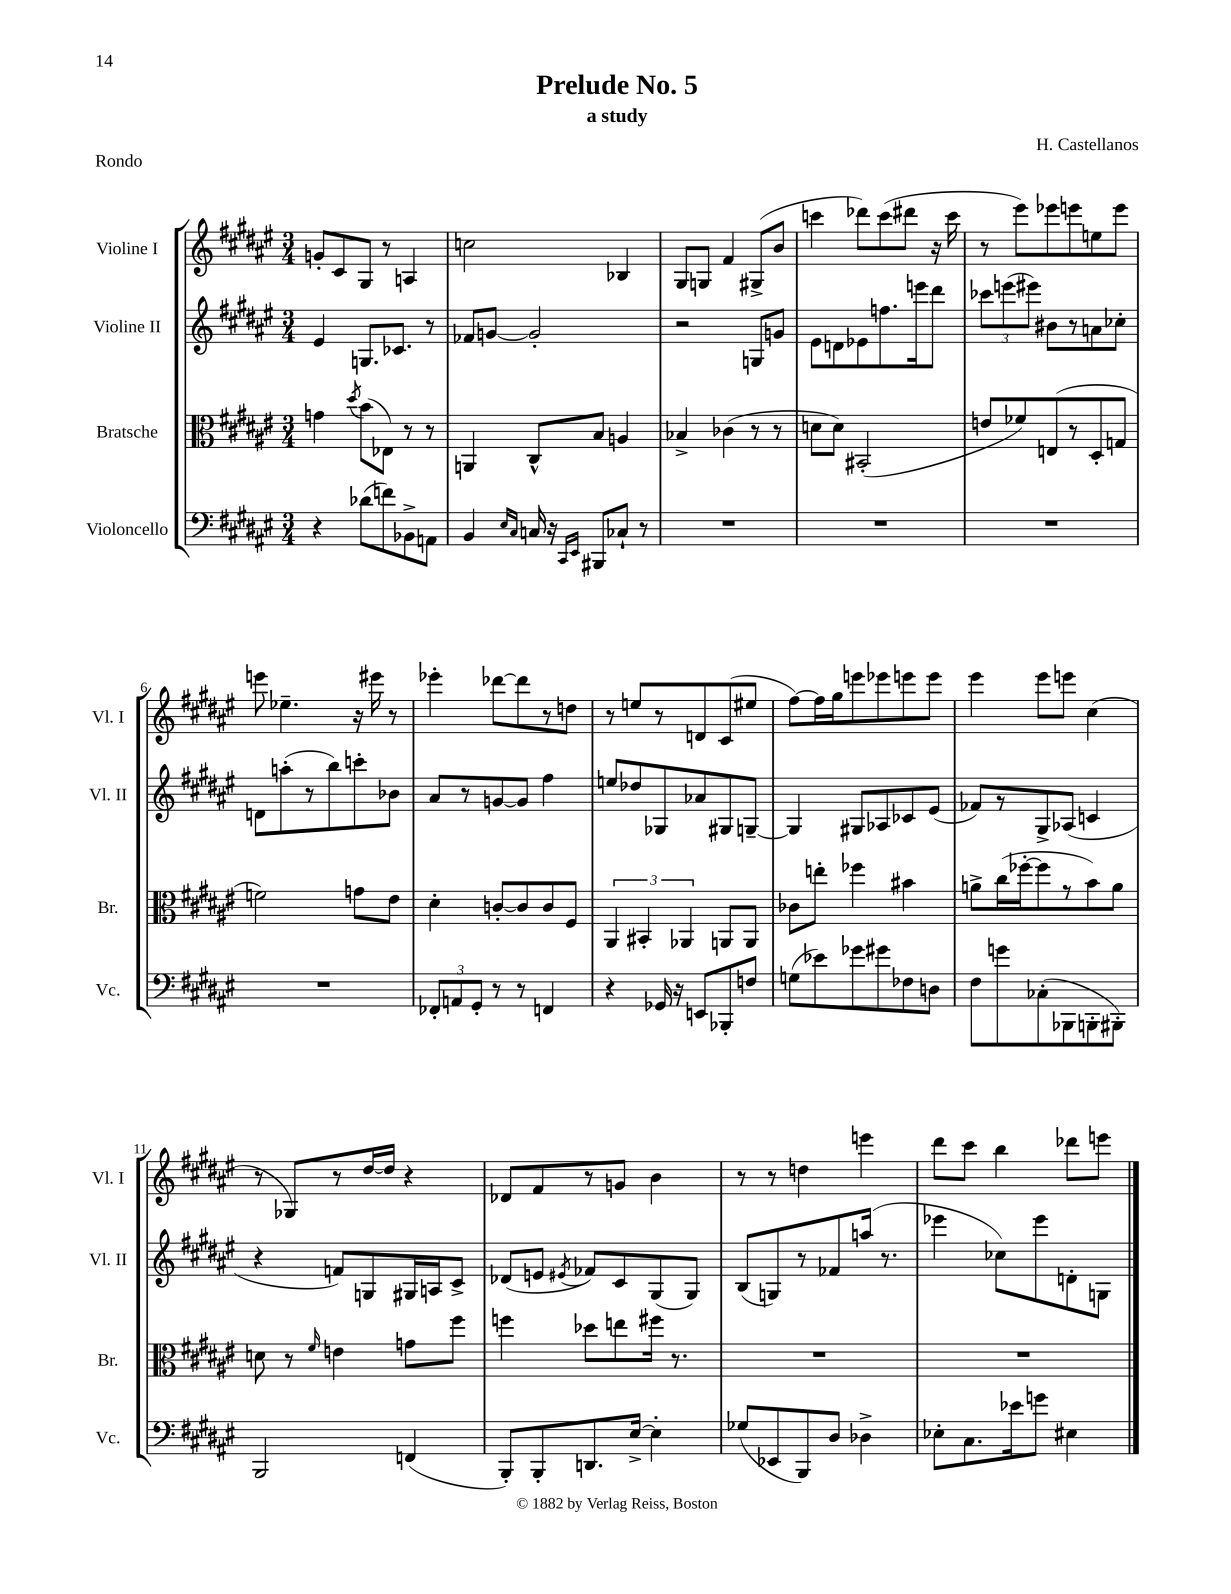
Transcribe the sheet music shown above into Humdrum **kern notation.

**kern	**kern	**kern	**kern
*staff4	*staff3	*staff2	*staff1
*clefF4	*clefC3	*clefG2	*clefG2
*k[f#c#g#d#a#e#]	*k[f#c#g#d#a#e#]	*k[f#c#g#d#a#e#]	*k[f#c#g#d#a#e#]
*M3/4	*M3/4	*M3/4	*M3/4
4r	4g	4e#	8g'
.	.	.	8c#
.	8qdd#	.	.
(8d-	(8b	8.G	8G#
8f)	8E-)	.	8r
.	.	8.c-	.
8BB-^	8r	.	4A
8AA	8r	8r	.
=	=	=	=
4BB	4AA	8f-	2cc
.	.	[8g	.
16qqE#	.	.	.
16qqC#	.	.	.
16C	8C#^^	2g']	.
16r	.	.	.
16qqCC#	.	.	.
16qqEE#	.	.	.
8BBB#	8B	.	.
8C-`	4A	.	4B-
8r	.	.	.
=	=	=	=
2.r	4B-^	2r	8G#
.	.	.	8G
.	(4c-	.	4f#
.	8r	8G	(8G#^
.	8r	8g	8b
=	=	=	=
2.r	8d	8e#	4ccc
.	8d)	8d	.
.	(2BB#'	8e-	8ddd-)
.	.	8.ff	(8ccc
.	.	.	8ddd#
.	.	16eee	.
.	.	8ddd#	16r
.	.	.	16ccc
=	=	=	=
2.r	8e	12ccc-	8r
.	.	(12eee	.
.	8f-)	.	8eee#)
.	.	12eee#)	.
.	(8E	8b#	8eee-
.	8r	8r	8eee
.	8D#'	8a	8ee
.	8G	8cc-'	8eee
=	=	=	=
2.r	2f)	8d	8eee
.	.	(8aa'	4.ee-~
.	.	8r	.
.	.	8bb)	.
.	8g	8ccc'	16r
.	.	.	16eee#
.	8e#	8b-	8r
=	=	=	=
12FF-'	4d#'	8a#	4eee-'
12AA	.	.	.
.	.	8r	.
12GG#'	.	.	.
8r	[8c'	[8g	[8ddd-
8r	8c]	8g]	8ddd-]
4FF	8c	4ff#	8r
.	8F#	.	8dd
=	=	=	=
4r	6AA#	8ee	8r
.	.	8dd-	8ee
.	6BB#'	.	.
16GG-	.	8G-	8r
16r	.	.	.
.	6AA-	.	.
8EE	.	8a-	8d
8BBB-'	8AA	8G#	(8c#
8F	8AA	[8G~	8ee#
=	=	=	=
(8G	8c-	4G]	[8ff#)
8e-)	8ee'	.	16ff#]
.	.	.	16gg#
8g-	4ff-	8G#	8eee
8g#	.	8A-	8eee-
8F-	4b#	8c-	8eee
8D	.	(8e#	8eee
=	=	=	=
8F#	8a^	8f-)	4eee#
8g	(16cc#	8r	.
.	[16ff-'	.	.
(8C-'	8ff-]	8G#^	8eee#
8BBB-	8r	(8A-	8eee
8BBB'	8b)	4c	(4cc#
8BBB#')	8a	.	.
=	=	=	=
2BBB	8d	4r	8r
.	8r	.	8G-)
.	16qqf#	.	.
.	4e	8f)	8r
.	.	8G	[16dd#
.	.	.	16dd#]
(4FF	8g	16G#	4r
.	.	16A	.
.	8ff#	8c#^	.
=	=	=	=
8BBB')	4ff	(8d-	8d-
8BBB'	.	8e	8f#
.	.	8qe#	.
8.DD	8dd-	8f-)	8r
.	8ee	8c#	8g
[16E#^	.	.	.
4E#']	16ff#	(8G#	4b
.	8.r	.	.
.	.	8G#)	.
=	=	=	=
(8G-	2.r	(8B	8r
8EE-	.	8G)	8r
8BBB)	.	8r	4dd
8D#	.	8f-	.
4D-^	.	(16aa	4eee
.	.	8.r	.
=	=	=	=
8E-'	2.r	4eee-	8ddd#
8.C#	.	.	8ccc#
.	.	8cc-)	4bb
16e-	.	.	.
8g	.	8eee-	.
4E#	.	8d'	8ddd-
.	.	8G	8eee
==	==	==	==
*-	*-	*-	*-
